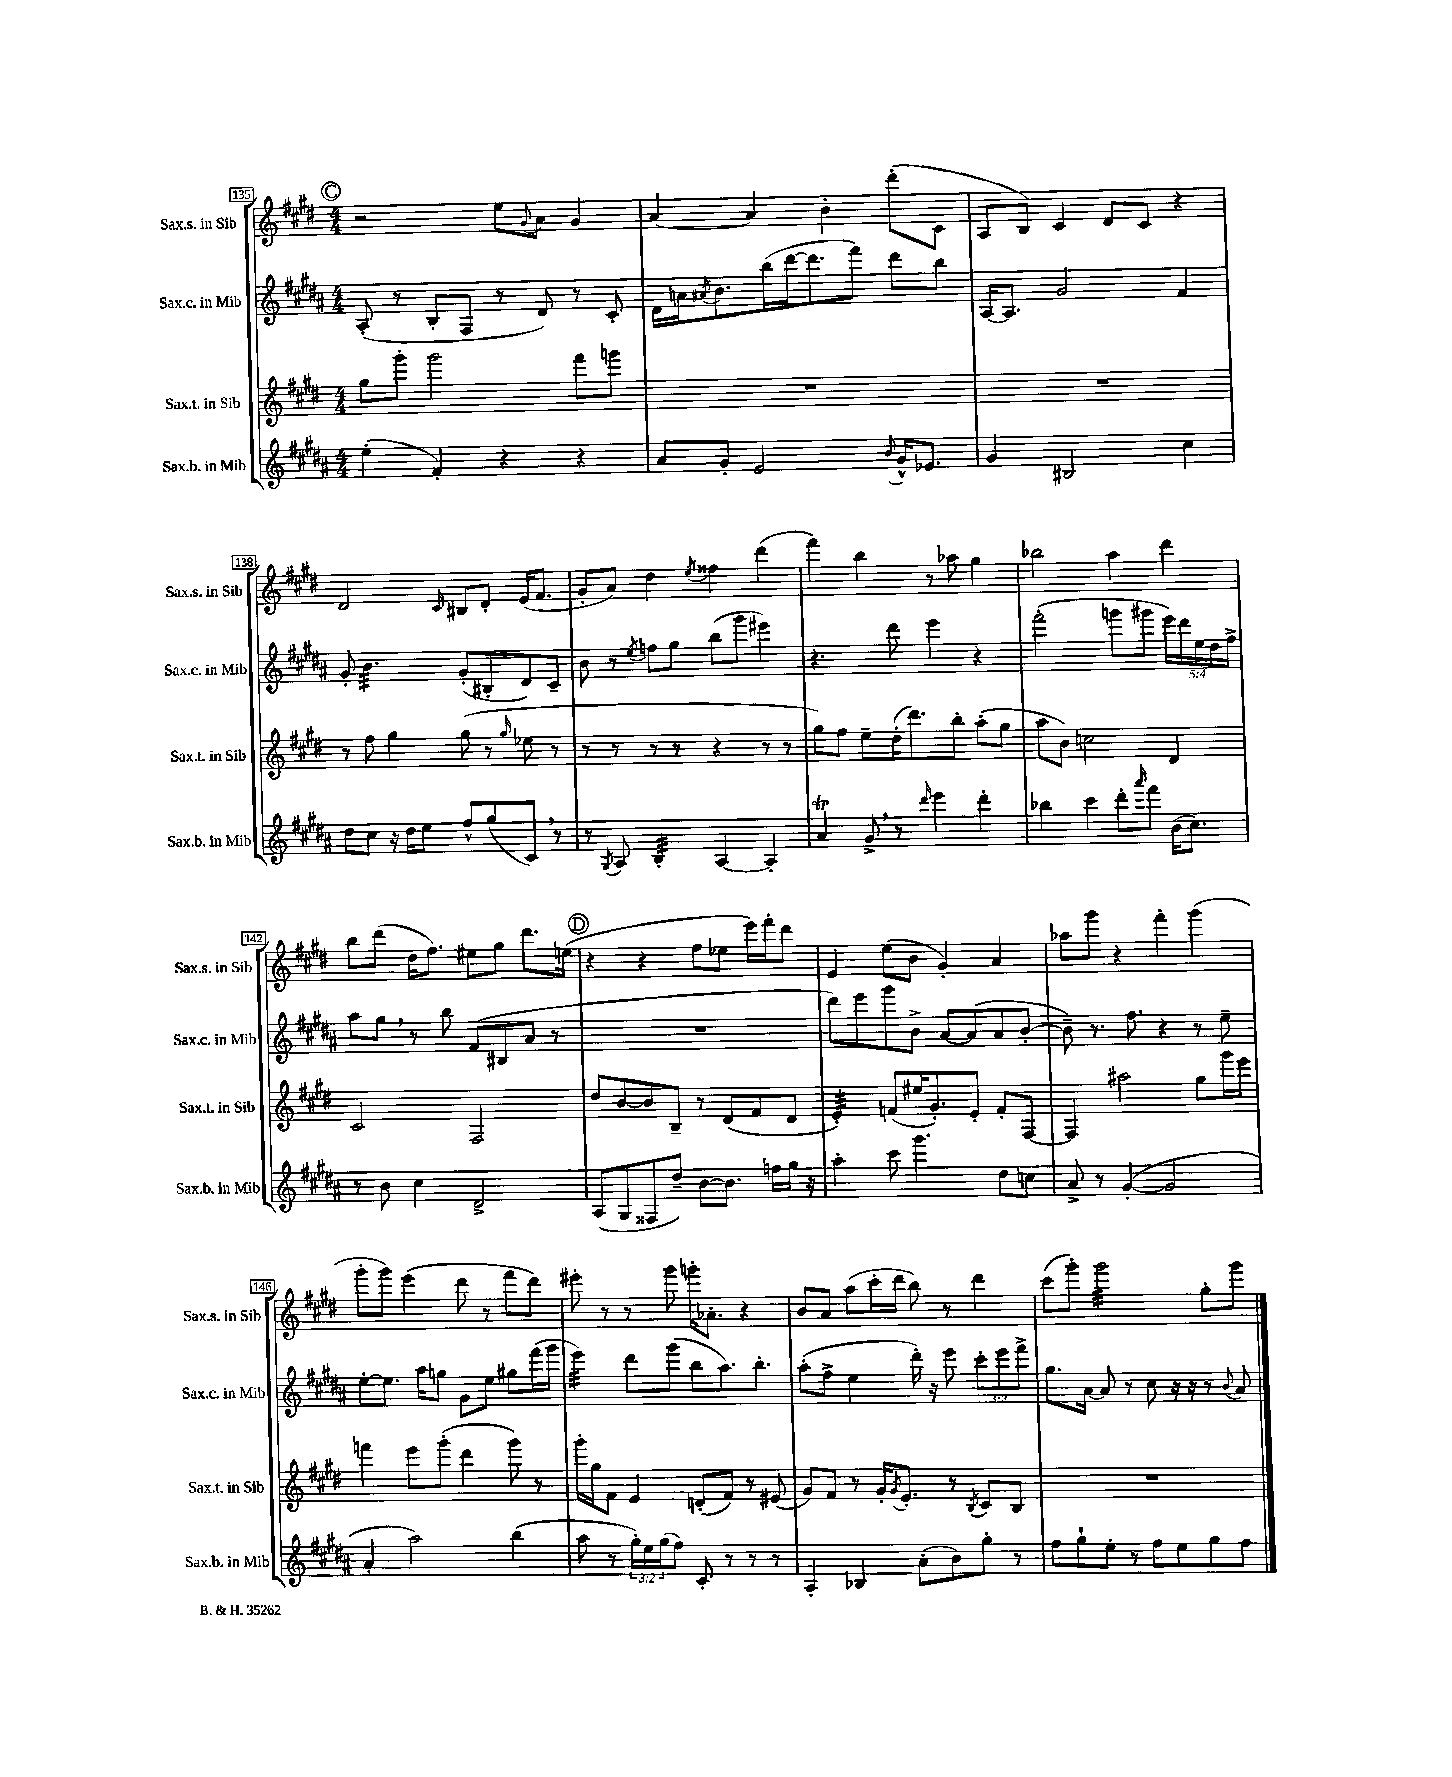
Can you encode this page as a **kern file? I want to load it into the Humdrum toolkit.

**kern	**kern	**kern	**kern
*staff4	*staff3	*staff2	*staff1
*clefG2	*clefG2	*clefG2	*clefG2
*k[f#c#g#d#a#]	*k[f#c#g#d#]	*k[f#c#g#d#a#]	*k[f#c#g#d#]
*M4/4	*M4/4	*M4/4	*M4/4
(4ee'	8gg#	(8A#'	2r
.	8ggg#'	8r	.
4f#')	2ggg#	8B'	.
.	.	8F#	.
4r	.	8r	8ee
.	.	.	8qqg#
.	.	8d#)	8a
4r	8fff#	8r	4g#
.	8ggg	8c#'	.
=	=	=	=
8a#	1r	16d#	[4a
.	.	16a	.
.	.	8qa#	.
8g#'	.	8.b	.
2e	.	.	4a]
.	.	(16bb	.
.	.	[16ddd#	.
.	.	8.ddd#]	.
.	.	.	4b'
.	.	8fff#)	.
8qqb	.	.	.
16g#^^	.	8ddd#	(8ddd#'
8.e-	.	.	.
.	.	8bb	8c#
=	=	=	=
4g#	1r	[16A#	8A
.	.	8.A#]	.
.	.	.	8B)
2B#	.	2g#	4c#
.	.	.	8d#
.	.	.	8c#
4cc#	.	4f#	4r
=	=	=	=
8dd#	8r	8g#'	2d#
8cc#	8ff#	4.b	.
16r	4gg#	.	.
16dd#	.	.	.
8ee	.	.	.
.	.	.	16qqc#
8ff#^^	(8gg#	(8g#'	8B#
(8gg#	8r	8B#'	8d#'
.	16qqgg#	.	.
8c#)	8ee-	8d#)	(16e
.	.	.	8.f#
8r	8r	8c#~	.
=	=	=	=
8r	8r	8b	8g#'
8qG#	.	.	.
8A#	8r	8r	8a)
.	.	8qee	.
4B'	8r	8ff	4dd#
.	8r	8gg#	.
.	.	.	8qee
[4A#	4r	(8bb	4ff##
.	.	8ggg#	.
4A#']	8r	4eee#)	(4ddd#
.	8r	.	.
=	=	=	=
4a#	8gg#)	4.r	4fff#)
.	8ff#	.	.
8g#^	8ee~	.	4bb
8r	(16dd#'	8ddd#	.
.	8.ddd#)	.	.
16qqddd#	.	.	.
4eee	.	4eee	8r
.	8bb'	.	8aa-
4ddd#'	(8aa'	4r	4gg#
.	8gg#	.	.
=	=	=	=
4bb-	8aa	(2fff#'	2bb-
.	8b)	.	.
4ccc#	2cc	.	.
8ddd#'	.	8ggg	4aa
16qqaaa#	.	.	.
8fff#	.	8ggg#	.
(16b	4d#	20eee)	4ddd#
.	.	20ddd#	.
8.cc#)	.	.	.
.	.	20ee	.
.	.	20dd#	.
.	.	20ff#^	.
=	=	=	=
8r	2c#	8aa#	8bb
8b	.	8gg#	(8ddd#
4cc#	.	8r	16dd#
.	.	.	8.ff#)
.	.	8bb	.
2d#^	2F#	(8f#	8ee#
.	.	8B#	8gg#
.	.	8a#	8.ddd#
.	.	8r	.
.	.	.	(16ee
=	=	=	=
(8A#	8dd#	1r	4r
8G#	[8b	.	.
8F##	8b]	.	4r
8dd#~)	8B~	.	.
[8b	8r	.	8ff#
8.b]	(8d#	.	8ee-
.	8f#	.	16eee)
16ff	.	.	16fff#'
16gg#	8d#	.	8ddd#
16r	.	.	.
=	=	=	=
4aa#'	4e')	8ddd#)	4e
.	.	8eee	.
8ccc#	(8f	8ggg#	(8ee
4.ggg#	16ee#	8b^	8b
.	8.g#')	.	.
.	.	[8a#	4g#')
.	8e'	(8a#]	.
8dd#	8f'	8a#	4a
8cc	[8F#	[8b'	.
=	=	=	=
8a#^	4F#]	8b~])	8aa-
8r	.	8.r	8ggg#
([4g#'	2aa#	.	4r
.	.	8.ff#	.
2g#]	.	4r	4fff#'
.	8gg#	8r	(4ggg#
.	16ggg#	8ee~	.
.	16eee	.	.
=	=	=	=
4a#'	4fff	[8ee'	8ggg#'
.	.	8.ee]	8ggg#)
2aa#)	8eee	.	(4eee
.	.	16aa#	.
.	(8ggg#'	8gg	.
.	4ddd#	8g#	8ddd#
.	.	8ee	8r
(4bb	8ggg#)	8gg#	8fff#
.	8r	(16fff#	8ddd#)
.	.	16ggg#	.
=	=	=	=
8aa#	16ggg#'	4eee)	8eee#'
.	16gg#	.	.
8r	8f#	.	8r
24gg#')	4e	8ddd#	8r
24ee	.	.	.
(24gg#	.	.	.
8ff#)	.	(8ggg#	8ggg#
8c#'	(8d'	8bb	16ggg'
.	.	.	8.a-'
8r	8f#)	8.aa#)	.
8r	8r	.	4r
.	.	8.bb'	.
8r	(8e#	.	.
=	=	=	=
4A#'	8g#)	(8aa#'	8b
.	8f#	8ff#^	8a
4B-	8r	4ee	(8aa
.	16g#'	.	16ccc#'
.	8qg#	.	.
.	8.e'	.	16ddd#
(8a#'	.	16ddd#')	8bb)
.	.	16r	.
8b)	8r	8eee	8r
.	8qB	.	.
8gg#'	8c#	12ccc#'	4ddd#
.	.	12eee	.
8r	8B	.	.
.	.	12fff#^	.
=	=	=	=
8ff#	1r	8.gg#	(8ccc#
8gg#`	.	.	8ggg#')
.	.	[16a#	.
8ee'	.	8a#]	2ggg#
8r	.	8r	.
8ff#	.	8cc#	.
8ee	.	16r	.
.	.	16r	.
8gg#	.	8r	8gg#'
.	.	8qqb	.
8ff#	.	8a#	8ggg#
==	==	==	==
*-	*-	*-	*-
